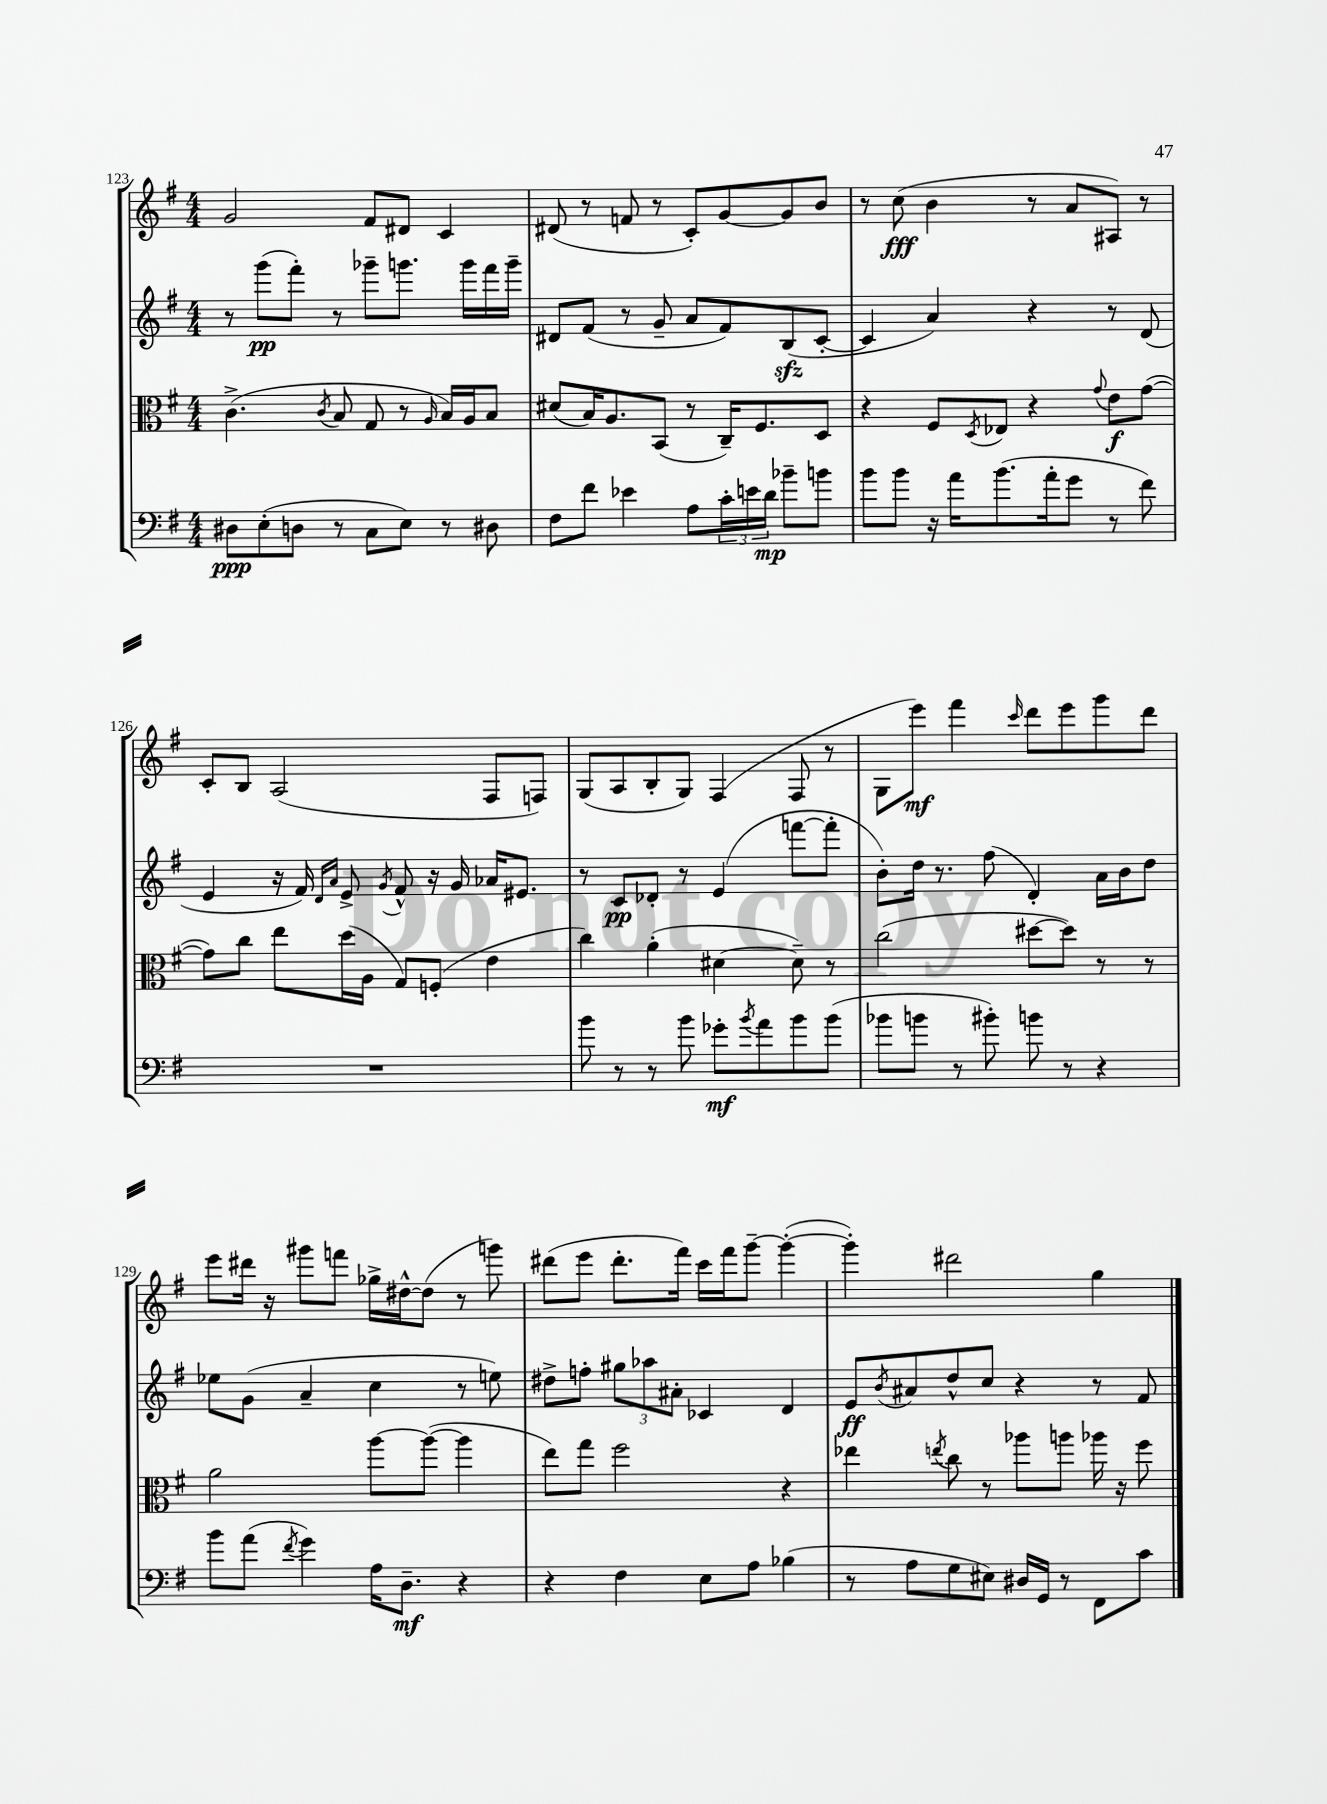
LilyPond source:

<<
\new StaffGroup <<
\new Staff = "s0" {
    \clef treble \key g \major \numericTimeSignature \time 4/4
    g'2 fis'8 dis'8 c'4 |
    dis'8( r8 f'8 r8 c'8-.) g'8~ g'8 b'8 |
    r8 c''8\fff( b'4 r8 a'8 ais8) r8 |
    c'8-. b8 a2( fis8 f8) |
    g8( a8 b8-. g8) fis4( fis8 r8 |
    g8 e'''8\mf) fis'''4 \grace { c'''16 } d'''8 e'''8 g'''8 d'''8 |
    e'''8 dis'''16 r16 gis'''8 f'''8 ges''16-> dis''16~-^ dis''8( r8 g'''8) |
    dis'''8( e'''8 dis'''8.-. fis'''16) c'''16 fis'''16 g'''8~-- g'''4~-.( |
    g'''4-.) dis'''2 g''4 \bar "|." |
}
\new Staff = "s1" {
    \clef treble \key g \major \numericTimeSignature \time 4/4
    r8 g'''8\pp( fis'''8-.) r8 ges'''8-- g'''8. g'''16 fis'''16 g'''16-- |
    dis'8 fis'8( r8 g'8-- a'8 fis'8) b8\sfz( c'8~-. |
    c'4 a'4) r4 r8 d'8( |
    e'4 r16 fis'16) \grace { d'16 a'16 } e'8-> \acciaccatura { g'8 } fis'8-^ r16 g'16 aes'16 eis'8. |
    r8 c'8\pp des'8-. r8 e'4( f'''8~ f'''8-. |
    b'8-.) d''16 r8. fis''8( d'4-.) a'16 b'16 d''8 |
    ees''8 g'8( a'4-- c''4 r8 e''8) |
    dis''8-> f''8-. \tuplet 3/2 { gis''8 aes''8 ais'8-. } ces'4 d'4 |
    e'8\ff \acciaccatura { b'8 } ais'8 d''8-^ c''8 r4 r8 fis'8 \bar "|." |
}
\new Staff = "s2" {
    \clef alto \key g \major \numericTimeSignature \time 4/4
    c'4.->( \acciaccatura { c'8 } b8 g8 r8 \grace { a16 } b16) a16 b8 |
    dis'8( b16) a8. b,8( r8 c16--) fis8. d8 |
    r4 fis8 \acciaccatura { d8 } ees8 r4 \appoggiatura { g'8 } e'8\f g'8~( |
    g'8) c''8 e''8 d''16( a16 g8) f8-.( e'4 |
    c''4) a'4-.( dis'4~ dis'8--) r8 |
    c''2( dis''8~ dis''8) r8 r8 |
    a'2 a''8~ a''8~( a''4 |
    e''8) g''8 fis''2 r4 |
    ees''4 \acciaccatura { e''8 } c''8 r8 aes''8 a''8 aes''16 r16 fis''8 \bar "|." |
}
\new Staff = "s3" {
    \clef bass \key g \major \numericTimeSignature \time 4/4
    dis8\ppp e8-.( d8 r8 c8 e8) r8 dis8 |
    fis8 fis'8 ees'4 a8 \tuplet 3/2 { c'16-. e'16 d'16\mp } bes'8-- b'8 |
    b'8 b'8 r16 a'16 b'8.( a'16-. g'8 r8 fis'8) |
    R1 |
    b'8 r8 r8 b'8 ges'8-.\mf \acciaccatura { b'8 } a'8 b'8 b'8( |
    bes'8 b'8 r8 bis'8-.) b'8 r8 r4 |
    b'8 a'8( \acciaccatura { fis'8 } g'4) a16 d8.--\mf r4 |
    r4 fis4 e8 a8 bes4( |
    r8 a8 g8 eis8) dis16 g,16 r8 fis,8 c'8 \bar "|." |
}
>>
>>
\layout { \context { \Score currentBarNumber = #123 } }
